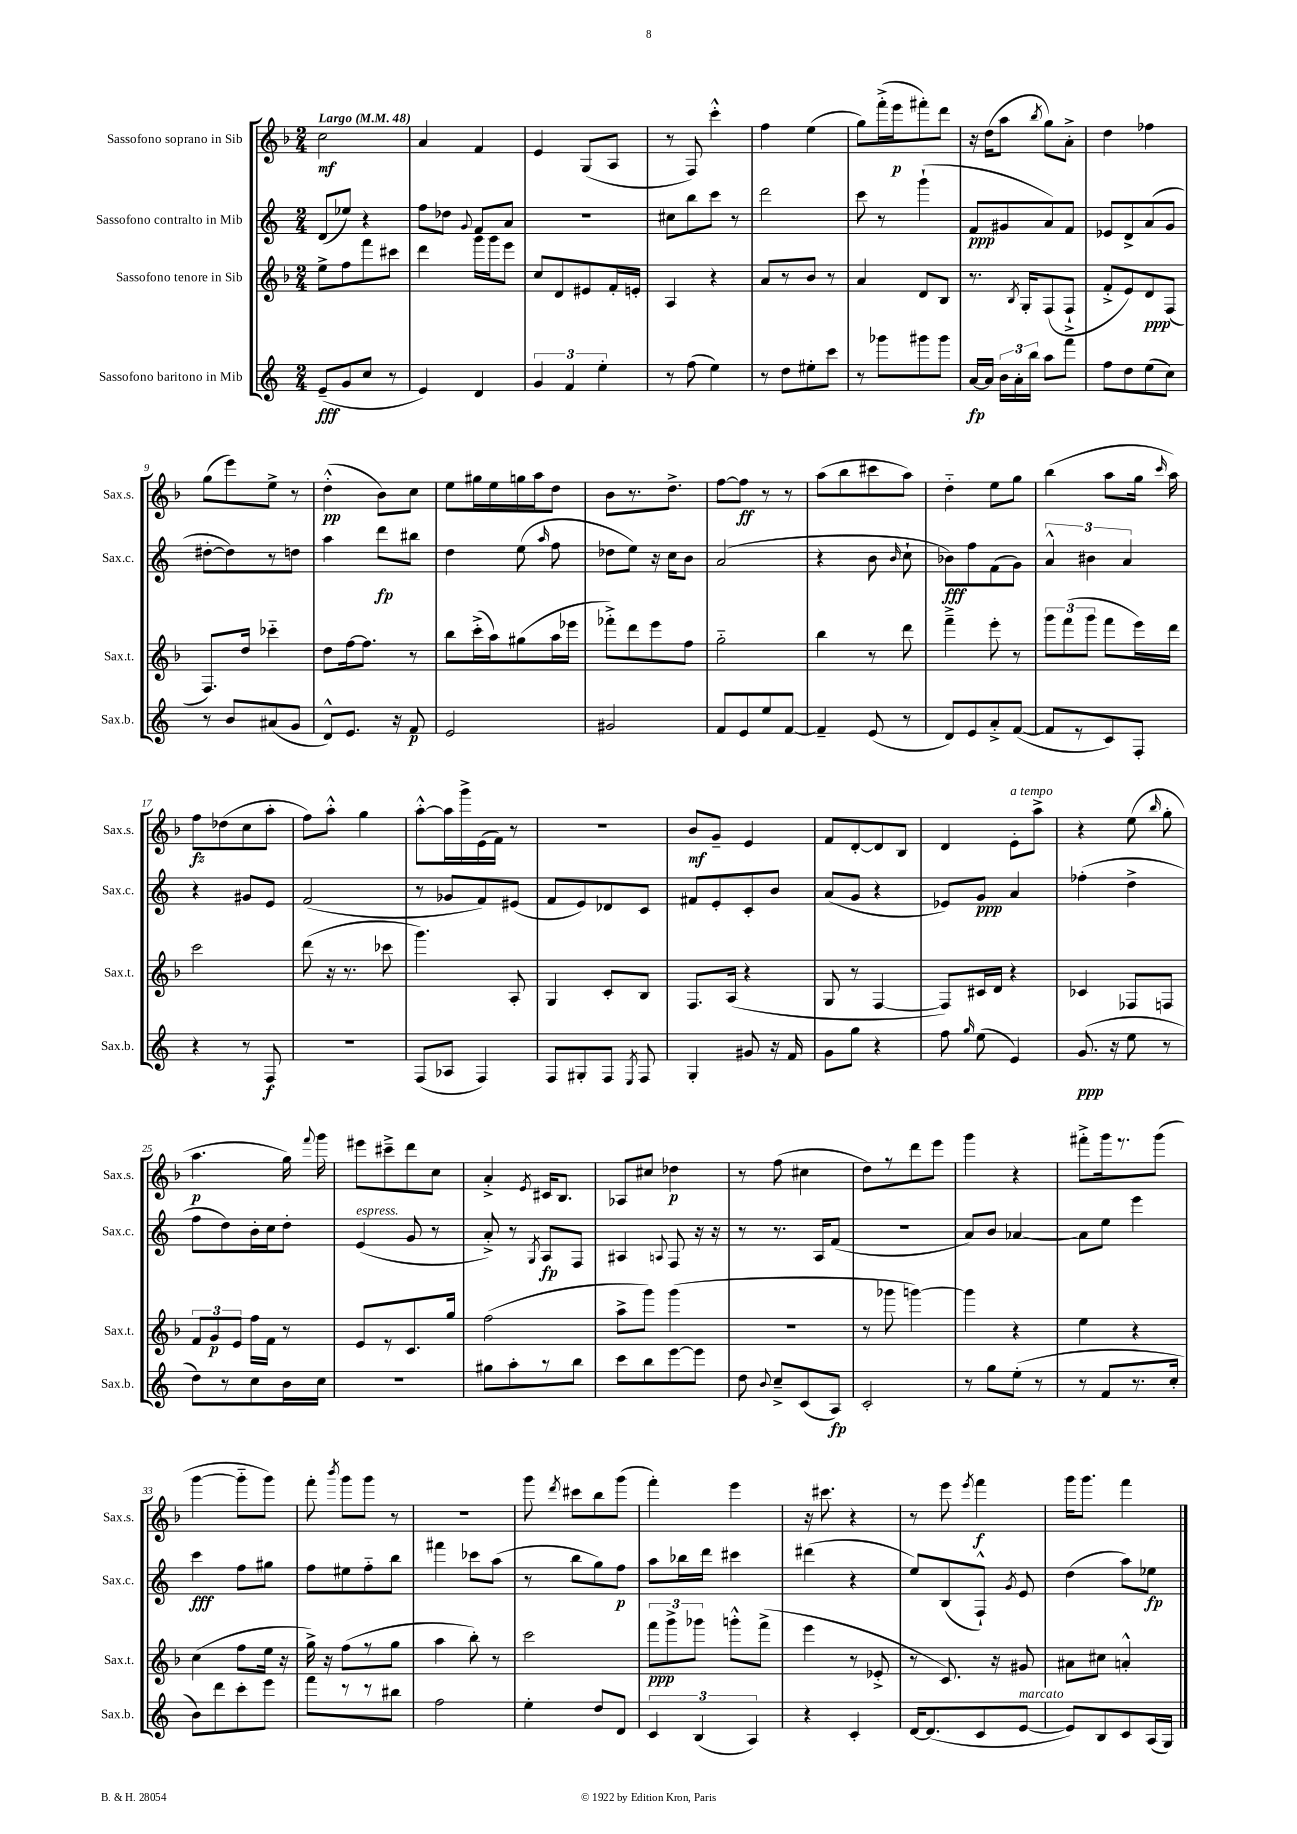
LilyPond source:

<<
\new StaffGroup <<
\new Staff = "s0" \with { instrumentName = "Sassofono soprano in Sib" shortInstrumentName = "Sax.s." } {
    \clef treble \key f \major \numericTimeSignature \time 2/4 \tempo "Largo" 4 = 48
    \autoBeamOff c''2\mf |
    a'4 f'4 |
    e'4 g8[( a8] |
    r8 f8) c'''4-.-^ |
    f''4 e''4( |
    g''8[) f'''16-.->( e'''16\p fis'''8-.) d'''8] |
    r16 d''16[( a''8] \acciaccatura { bes''8 } g''8[) a'8]-.-> |
    d''4 fes''4 |
    g''8[( e'''8) e''8]-> r8 |
    d''4-.-^\pp( bes'8[) c''8] |
    e''8[ gis''16 e''16 g''16 a''16 d''8] |
    bes'8[ r8. d''8.]-> |
    f''8[~ f''8]\ff r8 r8 |
    a''8[( bes''8 cis'''8 a''8]) |
    d''4-_ e''8[ g''8] |
    bes''4( a''8[ g''16] \grace { c'''16 } a''16) |
    f''8[\fz des''8( c''8 a''8]-. |
    f''8[) a''8]-.-^ g''4 |
    a''8[~-.-^ a''16 g'''16-> e'16( f'16]) r8 |
    R2 |
    bes'8[\mf g'8]-- e'4 |
    f'8[ d'8~-. d'8 bes8] |
    d'4 e'8[-.^\markup { \italic "a tempo" } a''8]-> |
    r4 e''8( \grace { bes''16 } g''8-. |
    a''4.\p g''16) \appoggiatura { f'''8 } g'''16 |
    eis'''8[ cis'''8---> d'''8 c''8] |
    a'4-.-> \acciaccatura { e'8 } cis'16[ bes8.] |
    aes8[ cis''8] des''4\p |
    r8 f''8( cis''4 |
    d''8[) r8 d'''8 e'''8] |
    g'''4 r4 |
    fis'''8[-.-> g'''16 r8. g'''8]( |
    g'''4~ g'''8[-_ g'''8]) |
    f'''8-. \acciaccatura { bes'''8 } g'''8[ g'''8] r8 |
    R2 |
    g'''8 \acciaccatura { d'''8 } cis'''8[ bes''8 g'''8]( |
    f'''4-.) e'''4 |
    r16 cis'''8. r4 |
    r8 e'''8 \acciaccatura { e'''8 } f'''4\f |
    g'''16[ g'''8.] f'''4 \bar "|." |
}
\new Staff = "s1" \with { instrumentName = "Sassofono contralto in Mib" shortInstrumentName = "Sax.c." } {
    \clef treble \key c \major \numericTimeSignature \time 2/4
    \autoBeamOff d'8[( ees''8]) r4 |
    f''8[ des''8] \appoggiatura { g'8 } f'8[ a'8] |
    R2 |
    cis''8[ b''8 c'''8] r8 |
    d'''2 |
    c'''8 r8 g'''4-!( |
    f'8[\ppp gis'8 a'8) f'8] |
    ees'8[ d'8-> a'8( g'8] |
    dis''8[~-. dis''8) r8 d''8] |
    a''4 d'''8[\fp bis''8] |
    d''4 e''8( \grace { a''16 } f''8 |
    des''8[ e''8]) r16 c''16[ b'8] |
    a'2( |
    r4 b'8 \grace { b'16 } c''8-! |
    bes'8[\fff) f''8 f'8( g'8]) |
    \tuplet 3/2 { a'4-^ bis'4 a'4 } |
    r4 gis'8[ e'8] |
    f'2( |
    r8 ges'8[ f'8) eis'8]( |
    f'8[ e'8) des'8 c'8] |
    fis'8[ e'8-. c'8-. b'8] |
    a'8[( g'8] r4 |
    ees'8[) g'8]\ppp a'4 |
    fes''4-.( d''4-> |
    f''8[ d''8) b'16-. c''16 d''8]-. |
    e'4^\markup { \italic "espress." }( g'8 r8 |
    a'8-.->) r8 \acciaccatura { g8 } a8[\fp f8] |
    ais4 \appoggiatura { a8 } f8 r16 r16 |
    r8 r8. a16[ f'8]( |
    R2 |
    a'8[) b'8] aes'4~ |
    aes'8[ e''8] e'''4 |
    c'''4\fff f''8[ gis''8] |
    f''8[ eis''8 f''8-_ b''8] |
    fis'''4 ces'''8[ a''8]( |
    r8 b''8[ g''8) f''8]\p |
    a''8[ bes''16 d'''16] cis'''4 |
    dis'''4( r4 |
    e''8[) b8( f8]-!-^) \acciaccatura { g'8 } e'8 |
    d''4( a''8[) ees''8]\fp \bar "|." |
}
\new Staff = "s2" \with { instrumentName = "Sassofono tenore in Sib" shortInstrumentName = "Sax.t." } {
    \clef treble \key f \major \numericTimeSignature \time 2/4
    \autoBeamOff e''8[-> f''8 f'''8 cis'''8] |
    d'''4 g'''16[ g'''16 e'''8] |
    c''8[ d'8 eis'8 f'16-. e'16]-. |
    a4 r4 |
    a'8[ r8 bes'8] r8 |
    a'4 d'8[ bes8] |
    r8. \acciaccatura { bes8 } g16[-. f8( f8]-!-> |
    f'8[-.-> e'8) d'8\ppp f8]( |
    f8.[) d''16] ces'''4-_ |
    d''8[ f''16~ f''8.] r8 |
    bes''8[ c'''16-.->( a''16) gis''8( a''16 ees'''16] |
    fes'''8[-.->) d'''8 e'''8 f''8] |
    g''2-_ |
    bes''4 r8 d'''8 |
    f'''4---> e'''8-. r8 |
    \tuplet 3/2 { g'''8[ f'''8( g'''8] } f'''8[ e'''16) d'''16] |
    c'''2 |
    d'''8( r16 r8. ces'''8 |
    g'''4.) a8-. |
    g4 c'8[-. bes8] |
    f8.[ a16]( r4 |
    g8 r8 f4~ |
    f8[) cis'16 d'16] r4 |
    ces'4 fes8[ f8] |
    \tuplet 3/2 { f'8[ g'8\p e'8] } f''16[ f'16] r8 |
    e'8[ r8 c'8. g''16] |
    f''2( |
    a''8[-> g'''8]) g'''4( |
    r2 |
    r8 ges'''8 g'''4~) |
    g'''4 r4 |
    e''4 r4 |
    c''4( f''8[ e''16] r16 |
    g''16->) r16 f''8[( r8 g''8] |
    a''4 bes''8-.) r8 |
    c'''2 |
    \tuplet 3/2 { f'''8[\ppp g'''8-> ges'''8] } g'''8[-.-^ f'''8]->( |
    e'''4 r8 ees'8-.-> |
    r8 c'8.) r16 gis'8 |
    ais'8[ cis''8] a'4-.-^ \bar "|." |
}
\new Staff = "s3" \with { instrumentName = "Sassofono baritono in Mib" shortInstrumentName = "Sax.b." } {
    \clef treble \key c \major \numericTimeSignature \time 2/4
    \autoBeamOff e'8[--\fff( g'8 c''8] r8 |
    e'4) d'4 |
    \tuplet 3/2 { g'4 f'4 e''4-. } |
    r8 f''8( e''4) |
    r8 d''8[ eis''8-. c'''8] |
    r8 ges'''8[ gis'''8 gis'''8] |
    a'16[~\fp a'16] \tuplet 3/2 { b'16[ a'16-. b''16] } a''8[ f'''8] |
    f''8[ d''8 e''8( c''8]) |
    r8 b'8[ ais'8( g'8] |
    d'8[-^) e'8.] r16 f'8\p |
    e'2 |
    gis'2 |
    f'8[ e'8 e''8 f'8]~ |
    f'4-- e'8( r8 |
    d'8[) e'8 a'8-.-> f'8]~( |
    f'8[ r8 c'8) f8]-. |
    r4 r8 f8\f |
    r2 |
    f8[( aes8] f4) |
    f8[ gis8-. f8] \acciaccatura { e8 } f8 |
    g4-. gis'8 r16 f'16 |
    g'8[ g''8] r4 |
    f''8 \grace { g''16 } e''8( e'4) |
    g'8.\ppp( r16 e''8 r8 |
    d''8[) r8 c''8 b'16 c''16] |
    R2 |
    gis''8[ a''8-. r8 b''8] |
    c'''8[ b''8 e'''8~ e'''8] |
    d''8 \appoggiatura { b'8 } c''8[---> c'8( a8]\fp) |
    c'2-. |
    r8 g''8[ e''8]-.( r8 |
    r8 f'8[ r8. c''16]-. |
    b'8[) d'''8 c'''8-. e'''8] |
    f'''8[ r8 r8 bis''8] |
    f''2 |
    e''4-. d''8[ d'8] |
    \tuplet 3/2 { c'4 b4( a4) } |
    r4 c'4-. |
    d'16[~ d'8.( c'8 e'8]~^\markup { \italic "marcato" } |
    e'8[) b8 c'8 a16( g16]) \bar "|." |
}
>>
>>
